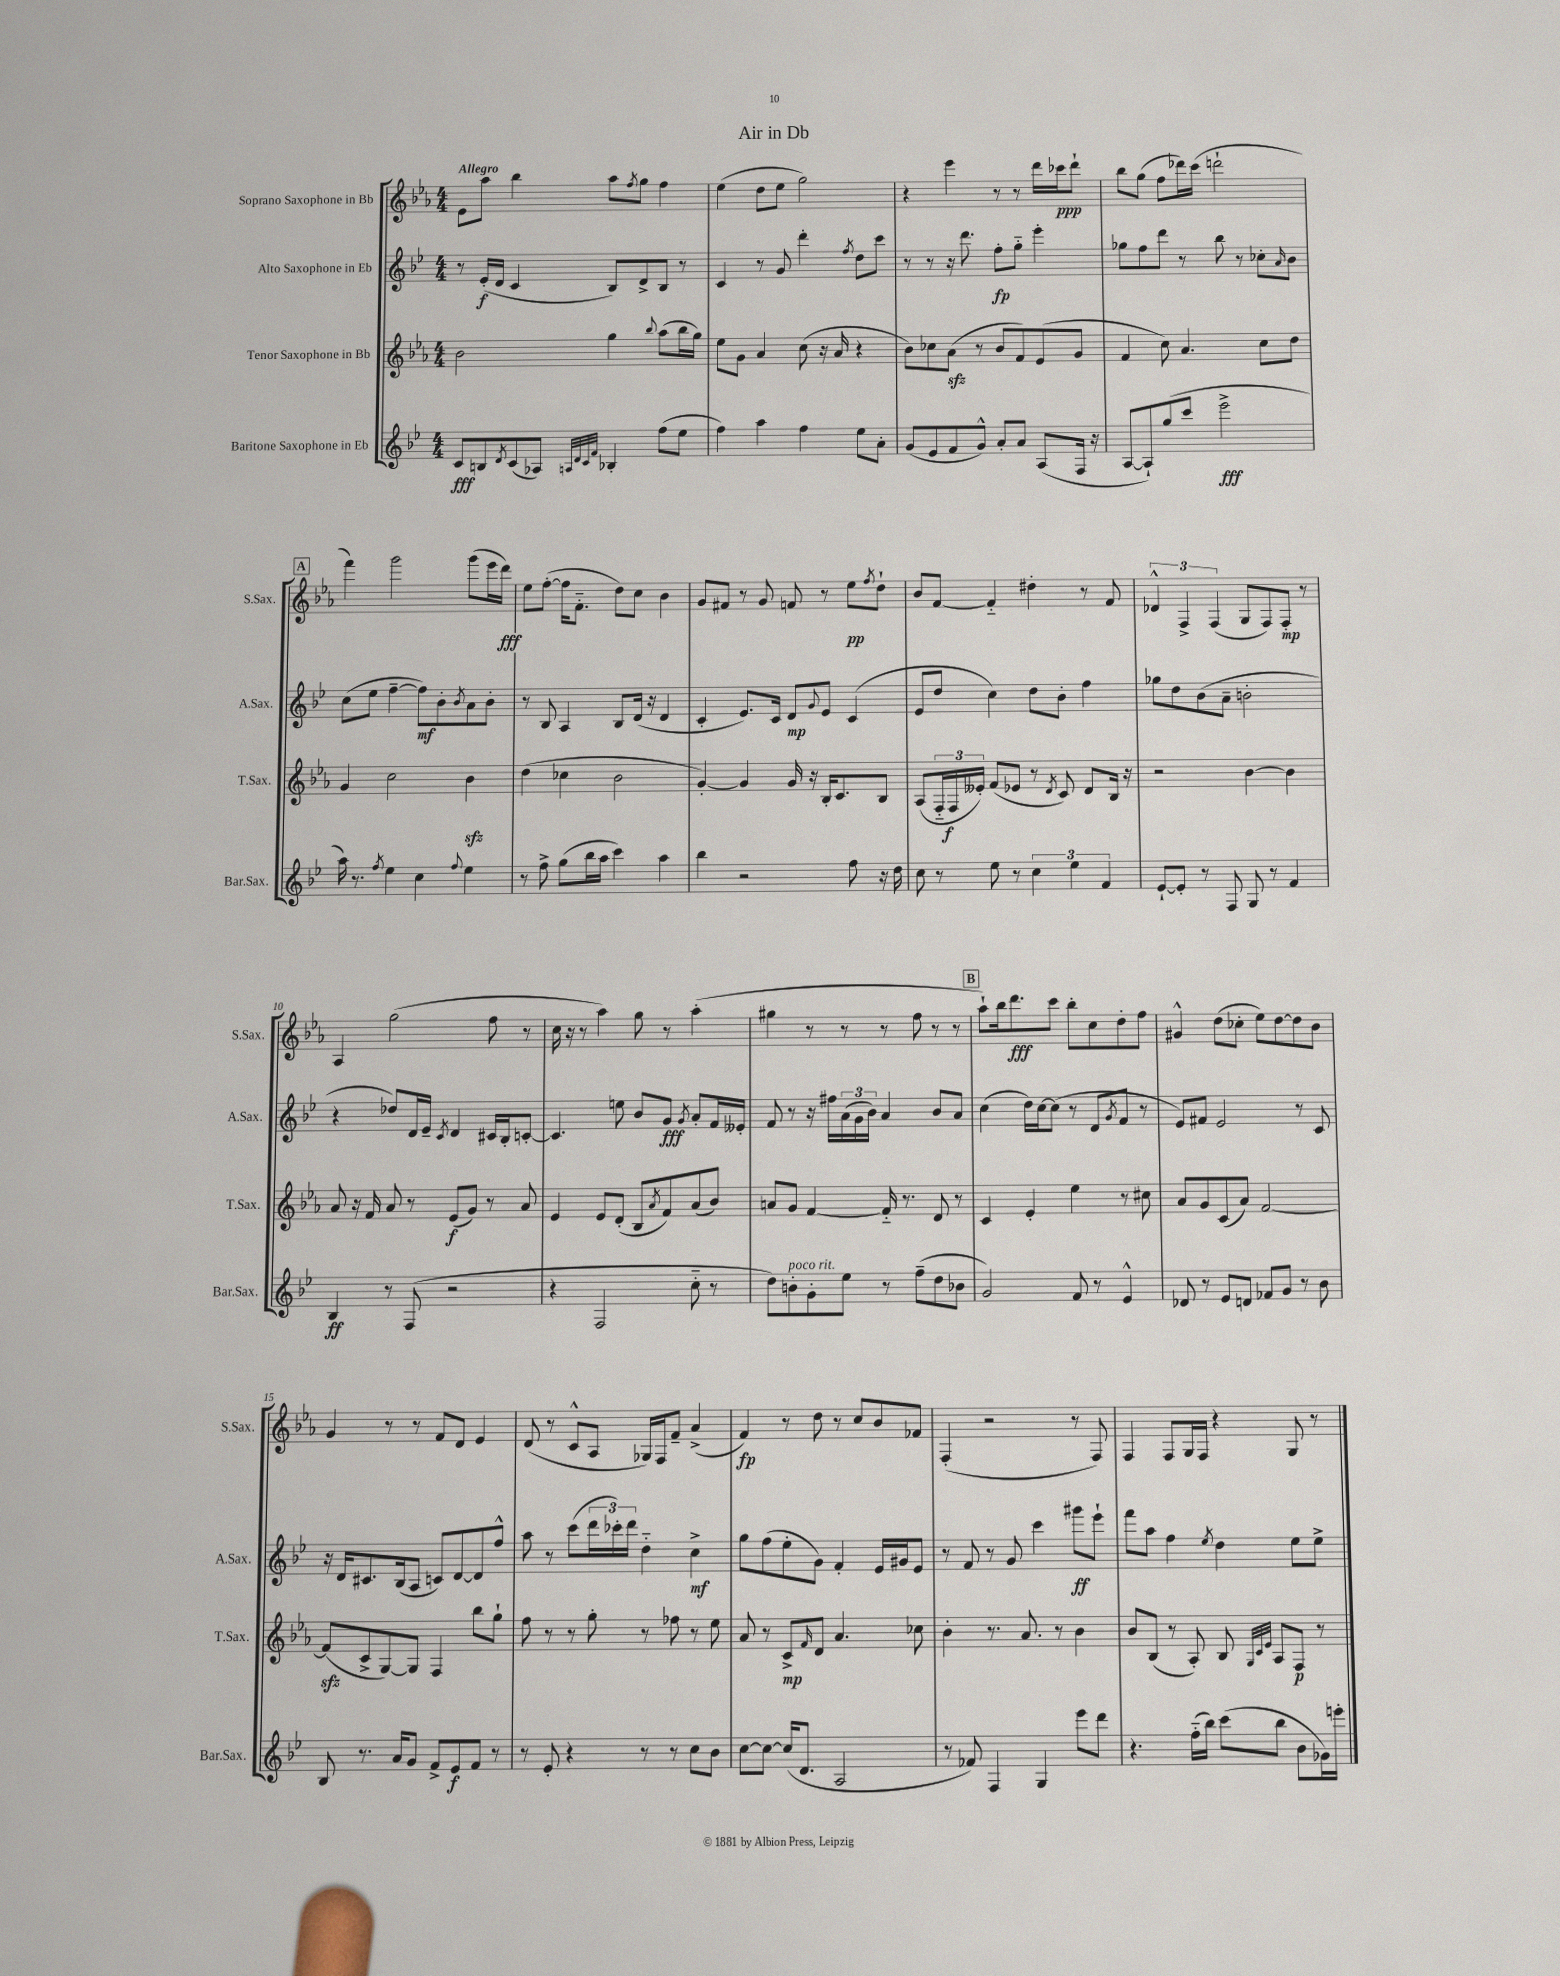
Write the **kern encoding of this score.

**kern	**kern	**kern	**kern
*staff4	*staff3	*staff2	*staff1
*clefG2	*clefG2	*clefG2	*clefG2
*k[b-e-]	*k[b-e-a-]	*k[b-e-]	*k[b-e-a-]
*M4/4	*M4/4	*M4/4	*M4/4
8c	2b-	8r	8e-
8B	.	(16e-'	8aa-
.	.	16d	.
8qd	.	.	.
(8c	.	4c	4bb-
8A-)	.	.	.
32qqA	.	.	.
32qqd	.	.	.
32qqc	.	.	.
32qqf	.	.	.
4B-'	4gg	8B-)	8aa-
.	.	.	8qff
.	.	8d^	8gg
.	8qqbb-	.	.
(8ff	(8aa-	8B-	4ff
8ee-	16bb-	8r	.
.	16gg)	.	.
=	=	=	=
4ff)	8ee-	4c	(4ee-
.	8g	.	.
4aa	4a-	8r	8dd
.	.	8g	8ee-
4ff	(8cc	4ddd'	2gg)
.	16r	.	.
.	16a-	.	.
.	.	8qff	.
8ee-	4r	8dd	.
8a'	.	8ccc	.
=	=	=	=
(8g	8b-)	8r	4r
8e-	8cc-	8r	.
8f	(8a-	16r	4eee-
.	.	8.ddd	.
8g^^)	8r	.	.
8a'	8b-	8ff'	8r
8a	8f)	8gg'~	8r
(8A	(8e-	4eee-'	16ddd
.	.	.	16ccc-
16F	8g	.	8ddd`
16r	.	.	.
=	=	=	=
[8A	4f	8gg-	8bb-
8A`])	.	8ff	(8gg
(8gg	8cc)	8ddd	8ff
8ccc	4.a-	8r	16ddd-)
.	.	.	(16ccc
2eee-^	.	8bb-	2ddd`
.	.	8r	.
.	8cc	8cc-'	.
.	.	16qqa	.
.	8dd	8b-	.
=	=	=	=
16aa)	4g	(8cc	4fff)
8.r	.	.	.
.	.	8ee-	.
8qff	.	.	.
4ee-	2cc	[4ff~	2ggg
4cc	.	8ff])	.
.	.	8b-'	.
8qqff	.	8qb-	.
4ee-	4b-	8a	(8ggg
.	.	8b-'	16eee-
.	.	.	16ddd)
=	=	=	=
8r	(4dd	8r	8ee-
8ff^	.	8B-	([8ff'
(8gg	4cc-	4A	16ff]
.	.	.	8.f'~
16bb-	.	.	.
16aa	.	.	.
4ccc)	2b-	8B-	8dd)
.	.	(16d	8cc
.	.	16r	.
4aa	.	4d	4b-
=	=	=	=
4bb-	[4g')	4c'	8g
.	.	.	8f#
2r	4g]	8.e-)	8r
.	.	.	8g
.	.	16c	.
.	16g	8d	8f
.	16r	.	.
.	.	8qqg	.
.	16B-'	8e-	8r
.	8.c	.	.
8ff	.	(4c	8ee-
.	.	.	8qff
16r	8B-	.	8dd`
16dd	.	.	.
=	=	=	=
8cc	(8A-	8e-	8b-
8r	24F'~	8dd	[8f
.	24F	.	.
.	24e--')	.	.
8ee-	(8f	4cc)	4f'~]
8r	8e-	.	.
6cc	8r	8dd	4dd#'
.	8qd	.	.
.	8c)	8b-'	.
6ee-	.	.	.
.	8d	4ff	8r
6f	.	.	.
.	16B-	.	8f
.	16r	.	.
=	=	=	=
[8e-`	2r	8gg-	6d-^^
8e-']	.	8dd	.
.	.	.	6F^
8r	.	(8b-	.
.	.	.	(6F
8F	.	8a~	.
8G	[4b-	2b'	8G
8r	.	.	8F)
4f	4b-]	.	8F'
.	.	.	8r
=	=	=	=
4B-	8a-	4r	4A-
.	16r	.	.
.	16f	.	.
8r	8a-	8dd-)	(2gg
(8F	8r	16d	.
.	.	16e-~	.
.	.	8qc	.
2r	(8e-	4d	.
.	8g)	.	.
.	8r	16c#	8ff
.	.	16B-'	.
.	8a-	[8c'	8r
=	=	=	=
4r	4e-	4.c]	16cc
.	.	.	16r
.	.	.	8r
2F	8e-	.	4aa-)
.	(8d'	8ee	.
.	8B-	8b-	8gg
.	8qa-	.	.
.	8f)	8g	8r
.	.	8qg	.
8cc'~	(8a-	8a'	(4aa-'
8r	8b-)	16f	.
.	.	16e--'	.
=	=	=	=
8dd)	8a	8f	4gg#
8b'	8g	8r	.
8g'	[4f	16r	8r
.	.	16ff#	.
8ee-	.	(24a	8r
.	.	24g	.
.	.	24b-)	.
8r	16f'~]	4a	8r
.	8.r	.	.
(8ff~	.	.	8ff
8dd	8d	8b-	8r
8b-	8r	8a	8r
=	=	=	=
2g)	4c	(4cc	8aa-`)
.	.	.	16bb-
.	.	.	8.ddd
.	4e-'	16dd)	.
.	.	[16cc	.
.	.	(8cc]	8ccc
8f	4ee-	8r	8bb-'
8r	.	8d	8cc
.	.	8qg	.
4e-^^	8r	8f	8dd'
.	8cc#	8r	8ff
=	=	=	=
8d-	8a-	8e-)	4g#^^
8r	8g	8f#	.
8e-	(8c	2e-	(8dd
8d	8a-)	.	8cc-'
8f-	[2f	.	8ee-)
8g	.	.	[8dd
8r	.	8r	8dd]
8b-	.	8c	8b-
=	=	=	=
8B-	(8f]	16r	4g
.	.	16d	.
8.r	8c^	8.c#	.
.	[8G)	.	8r
16a	.	(16B-	.
8g	8G]	8A	8r
8f^	4F	8c)	8f
8e-	.	[8d	8d
8f	8bb-	8d]	4e-
8r	8gg`	8ff^^	.
=	=	=	=
8r	8ff	8aa	(8d
8e-'	8r	8r	8r
4r	8r	(8ccc	8c^^
.	8gg'	24ddd	8A-
.	.	24ccc-')	.
.	.	24ddd	.
8r	8r	4dd'~	16G-)
.	.	.	16F
8r	8ff-	.	8f~
8cc	8r	4cc^	(4a-^
8b-	8ee-	.	.
=	=	=	=
[8cc	8a-	8gg	4f)
8cc_	8r	(8ff	.
(16cc]	8c^	8ee-'	8r
8.d	.	.	.
.	16qqf	.	.
.	8d	8g)	8dd
2A	4.a-	4f'	8r
.	.	.	8cc
.	.	16e-	8b-
.	.	16g#	.
.	8cc-	8e-	8f-
=	=	=	=
8r	4b-'	8r	(4F'
8f-)	.	8f	.
4F	8.r	8r	2r
.	.	8g	.
.	8.a-	.	.
4G	.	4ccc	.
.	8r	.	.
8eee-	4b-	8ggg#	8r
8ddd	.	8eee-`	8F)
=	=	=	=
4.r	8b-	8fff	4F
.	(8B-	8aa	.
.	8r	4ff	8F
(16ff'~	8A-')	.	16G
16bb-)	.	.	16F
.	.	8qee-	.
(8ccc	8B-	4dd	4r
.	32qqG	.	.
.	32qqc	.	.
.	32qqe-	.	.
8bb-	8A-	.	.
8b-	8F	8ee-	8G
16g-)	8r	8ee-^	8r
16eee'	.	.	.
==	==	==	==
*-	*-	*-	*-
